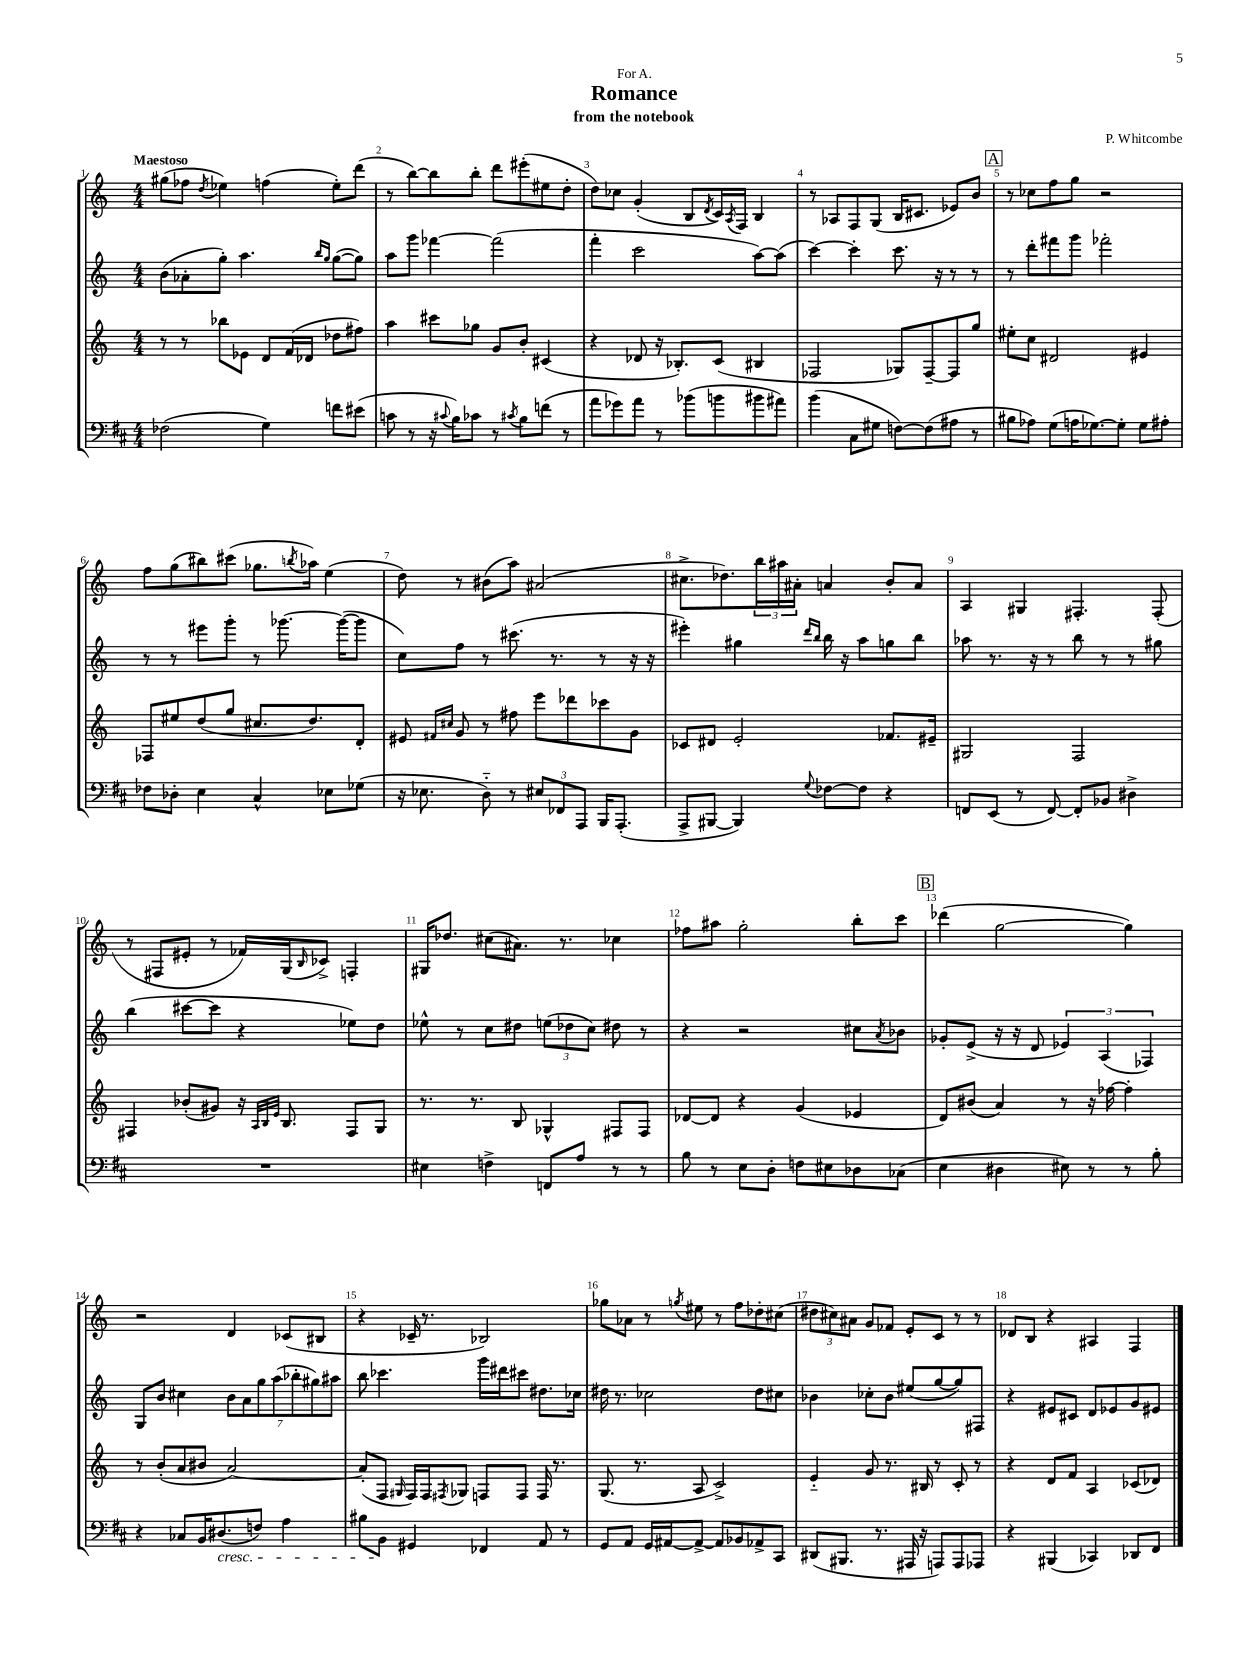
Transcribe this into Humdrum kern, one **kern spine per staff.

**kern	**kern	**kern	**kern
*staff4	*staff3	*staff2	*staff1
*clefF4	*clefG2	*clefG2	*clefG2
*k[f#c#]	*k[]	*k[]	*k[]
*M4/4	*M4/4	*M4/4	*M4/4
(2F-\	8r	(8b\L	(8gg#\L
.	8r	8a-'\	8ff-\J
.	.	.	8qdd/
.	8bb-\L	8gg'\J)	4ee-\)
.	8e-\J	4.aa\	.
4G\)	8d/L	.	(4ff\
.	(16f/L	.	.
.	16d-/JJ	.	.
.	.	16qqbb/LL	.
.	.	16qqgg/JJ	.
8f\L	8dd-\L	([8gg\L	8ee-'\L)
(8e#\J	8ff#\J)	8gg\]J)	(8ddd\J
=	=	=	=
8c\	4aa\	8aa\L	8r
8r	.	8ggg\J	[8bb\L)
16r	8ccc#\L	[4fff-\	8bb\]
8qqc#/	.	.	.
16B\LK)	.	.	.
8c-\J	8gg-\J	.	8bb'\J
8r	8g/L	(2fff-\]	8ddd\L
8qc#/	.	.	.
8B\L	8b'/J	.	(8eee#'\
(8f\J	(4c#/	.	8ee#\
8r	.	.	8dd'\J
=	=	=	=
8a\L	4r	4fff'\	8dd\L)
8g-\)	.	.	8cc-\J
8a\J	8d-/	2ccc\	(4g'/
8r	16r	.	.
.	8.B-'/L)	.	.
(8b-\L	.	.	8B/L
.	.	.	8qd/
8b\	(8c/J	.	16c/L)
.	.	.	8qA/
.	.	.	16F/JJ
8b#\	4B#/	[8aa\L)	4B/
8a#\J)	.	(8aa\]J	.
=	=	=	=
(4b\	2F-/	[4ccc\)	8r
.	.	.	8A-/L
8C#\L	.	4ccc'\]	8F/
8G#\J	.	.	(8G/J
[8F\L)	8G-/L)	8.ccc\	16B/LK
.	.	.	8.c#/J
(8F\]	[8F-~/	.	.
.	.	16r	.
8A#\J	8F-/]	8r	8e-/L)
8r	8gg/J	8r	8b/J
=	=	=	=
8B#\L	8ee#'\L	8r	8r
8A-\J)	8cc\J	8ddd'\L	8cc-\L
(8G\L	2d#/	8fff#\	8ff\
16A\K	.	8ggg\J	8gg\J
[8.G-\)	.	.	.
.	.	2fff-'\	2r
8G-'\]J	.	.	.
8G-\L	4e#/	.	.
8A#'\J	.	.	.
=	=	=	=
8F-\L	8F-/L	8r	8ff\L
8D-'\J	8ee#/	8r	(8gg\
4E\	(8dd/	8eee#\L	8bb#\)
.	8gg/J	8ggg'\J	(8ccc#\J
4C#^^/	8.cc#/L	8r	8.gg-\L
.	.	[8.ggg-\	.
.	.	.	8qbb/
.	8.dd/)	.	16aa-\Jk)
8E-\L	.	.	(4ee\
.	.	(16ggg-\_LK	.
(8G-\J	8d'/J	8ggg-\]J	.
=	=	=	=
16r	8e#/	8cc\L)	8dd\)
8.E-\	.	.	.
.	16qqf#/LL	.	.
.	16qqcc#/JJ	.	.
.	8g/	8ff\J	8r
8D'~\)	8r	8r	(8b#\L
8r	8ff#\	(8.ccc#\	8aa\J)
12E#/L	8eee\L	.	(2a#/
.	.	8.r	.
12FF-/	.	.	.
.	8ddd-\	.	.
12AAA/J	.	.	.
16BBB/LK	8ccc-\	8r	.
(8.AAA'/J	.	.	.
.	8g\J	16r	.
.	.	16r	.
=	=	=	=
8AAA^/L	8c-/L	4eee#'\)	8.cc#^\L
[8BBB#/J	8d#/J	.	.
.	.	.	8.dd-\)
4BBB#/])	2e'/	4gg#\	.
.	.	.	24bb\L
.	.	.	24aa#\
.	.	.	24a#'\JJ
.	.	16qqddd/LL	.
8qqG/	.	16qqbb/JJ	.
[8F-\L	.	16bb\	4a/
.	.	16r	.
8F-\]J	.	8aa\L	.
4r	8.f-/L	8gg\	8b'/L
.	.	8bb\J	8a/J
.	16e#~/Jk	.	.
=	=	=	=
8FF/L	2G#/	8aa-\	4A/
(8EE/J	.	8.r	.
8r	.	.	4G#/
.	.	16r	.
[8FF/)	.	8r	.
8FF'/]L	2F/	8bb\	4.F#'/
8BB-/J	.	8r	.
4D#^\	.	8r	.
.	.	8gg#\	(8F#'/
=	=	=	=
1r	4F#/	(4bb\	8r
.	.	.	8F#/L
.	(8b-'/L	[8ccc#\L	8e#'/J
.	8g#/J)	8ccc#\]J	8r
.	16r	4r	16f-/LL)
.	32qqA/LLL	.	.
.	32qqB/	.	.
.	32qqe/JJJ	.	.
.	8.B/	.	(16G/J
.	.	.	16qqB/
.	.	.	8c-^/J)
.	8F#/L	8ee-\L)	4F'/
.	8G/J	8dd\J	.
=	=	=	=
4E#\	8.r	8ee-^^\	16G#/LK
.	.	.	8.dd-/J
.	.	8r	.
.	8.r	.	.
4F^\	.	8cc\L	(8cc#\L
.	8B/	8dd#\J	8.a#\J)
8FF/L	4G-^^/	(12ee\L	.
.	.	.	8.r
.	.	12dd-\	.
8A/J	.	.	.
.	.	12cc\J)	.
8r	8F#/L	8dd#\	4cc-\
8r	8F#/J	8r	.
=	=	=	=
8B\	[8d-/L	4r	8ff-\L
8r	8d-/]J	.	8aa#\J
8E\L	4r	2r	2gg'\
8D'\J	.	.	.
8F\L	(4g/	.	.
8E#\	.	.	.
8D-\	4e-/	8cc#\L	8bb'\L
.	.	8qa/	.
(8C-\J	.	8b-\J	8ccc\J
=	=	=	=
4E\	8d/L)	8g-'/L	(4ddd-\
.	(8b#/J	(8e^/J	.
4D#\	4a/)	16r	[2gg\
.	.	16r	.
.	.	8d/	.
8E#\)	8r	6e-/)	.
8r	16r	.	.
.	.	(6A/	.
.	[16ff-\	.	.
8r	4ff-'\]	.	4gg\])
.	.	6F-/)	.
8B'\	.	.	.
=	=	=	=
4r	8r	8G/L	2r
.	(8b'/L	8b/J	.
8C-/L	8a/	4cc#\	.
16BB/K	8b#/J	.	.
(8.D#/	.	.	.
.	[2a/)	14b\L	4d/
.	.	14a\	.
8F/J)	.	.	.
.	.	14gg\	.
.	.	(14aa\	.
4A\	.	.	(8c-/L
.	.	14bb-'\	.
.	.	14gg#\)	.
.	.	.	8B#/J
.	.	14aa#\J	.
=	=	=	=
8B#\L	(8a'/]L	8bb\	4r
8BB\J	8F/J	4.ccc-\	.
.	16qqG#/	.	.
4GG#/	16F/LL)	.	16c-~/
.	16F/J	.	8.r
.	8qF#/	.	.
.	8G-/J	.	.
4FF-/	8F/L	16ggg\LL	2B-/)
.	.	16ddd#\J	.
.	8F/J	8ccc#\J	.
8AA/	16F/	8.dd#\L	.
.	8.r	.	.
8r	.	.	.
.	.	16cc-\Jk	.
=	=	=	=
8GG/L	(8.G/	16dd#\	8gg-\L
.	.	8.r	.
8AA/J	.	.	8a-\J
.	8.r	.	.
16GG/LL	.	2cc-\	8r
[16AA#/J	.	.	.
.	.	.	8qgg/
8AA#^/_J	8A/	.	8ee#\
8AA#/]L	2c^/)	.	8r
8BB-/	.	.	8ff\L
8AA-^/	.	8dd#\L	8dd-'\
8CC#/J	.	8cc#\J	(8cc#\J
=	=	=	=
(8DD#/L	4e'~/	4b-\	12dd#\L
.	.	.	12cc#\)
8.BBB#/J	.	.	.
.	.	.	12a#\J
.	8g/	8cc-'\L	8g/L
8.r	.	.	.
.	8.r	8b-\J	8f-/J
16AAA#/	.	(8ee#/L	8e'/L
16r	16B#/	.	.
8AAA/L)	8r	[8gg/	8c/J
8AAA/	8c'/	8gg/])	8r
8AAA-/J	8r	8F#/J	8r
=	=	=	=
4r	4r	4r	8d-/L
.	.	.	8B/J
(4BBB#/	8d/L	8e#/L	4r
.	8f/J	8c#/J	.
4CC-/)	4A/	8d/L	4A#/
.	.	8e-/	.
8DD-/L	(8c-/L	8g/	4F/
8FF#/J	8d-/J)	8e#/J	.
==	==	==	==
*-	*-	*-	*-
